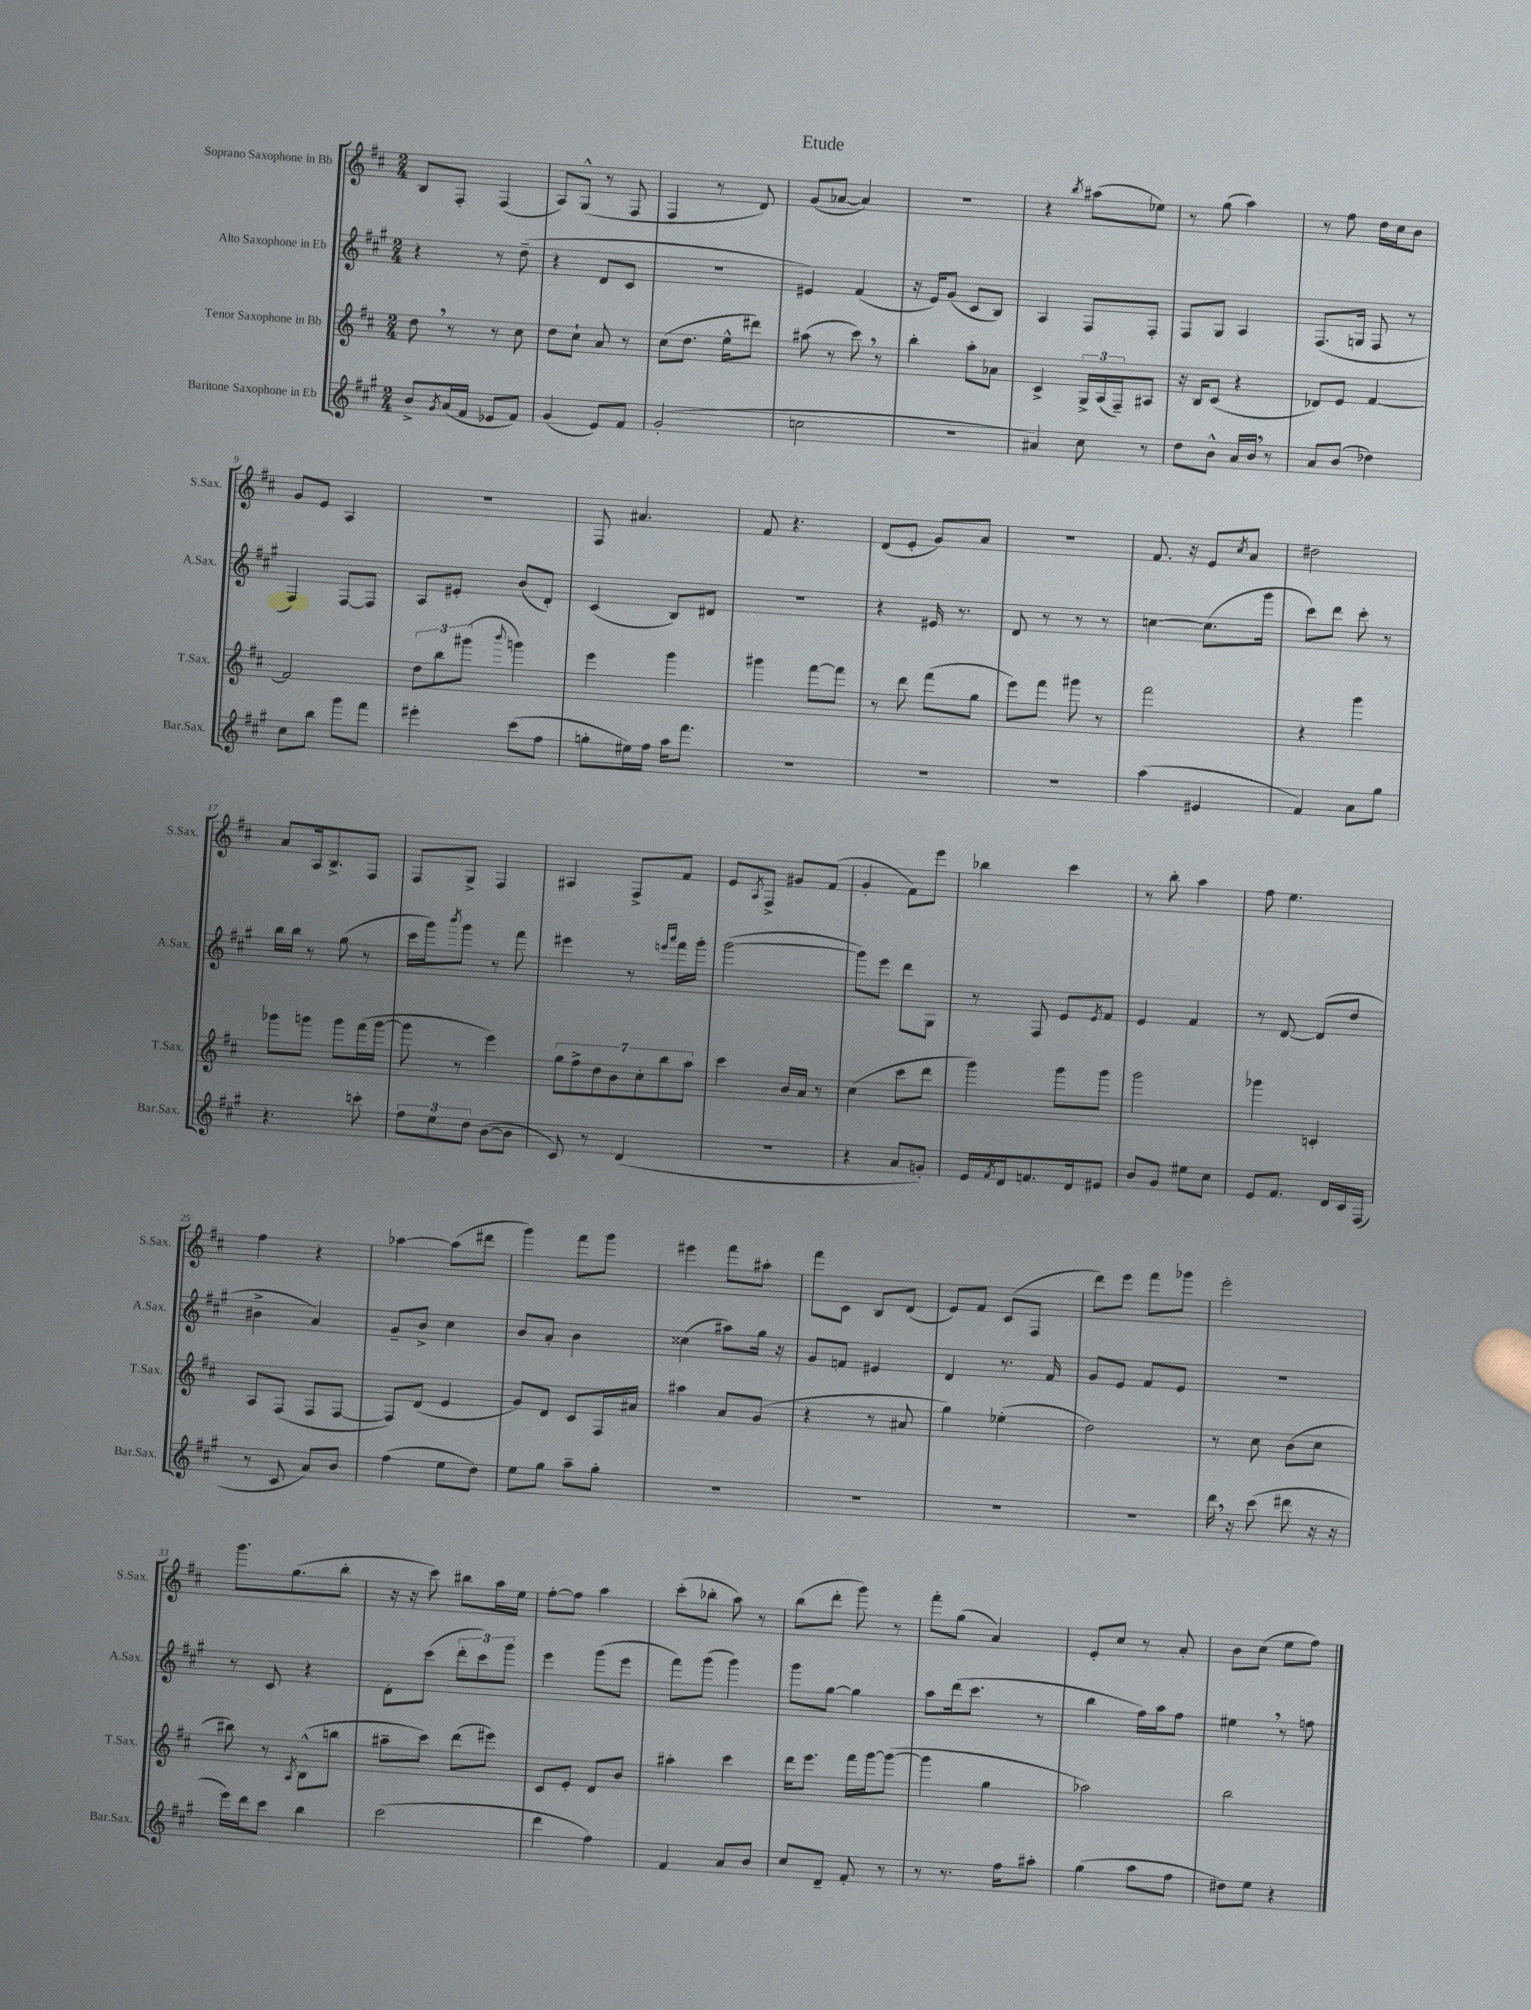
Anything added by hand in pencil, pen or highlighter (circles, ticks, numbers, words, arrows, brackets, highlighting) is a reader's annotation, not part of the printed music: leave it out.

**kern	**kern	**kern	**kern
*staff4	*staff3	*staff2	*staff1
*clefG2	*clefG2	*clefG2	*clefG2
*k[f#c#g#]	*k[f#c#]	*k[f#c#g#]	*k[f#c#]
*M2/4	*M2/4	*M2/4	*M2/4
8b^	8dd	4r	8B
8qg#	.	.	.
(16a	8r	.	8F#'
16f#	.	.	.
8e-	8r	8r	(4F#
8f#)	8cc#	(8dd~	.
=	=	=	=
(4g#	8dd	4r	8A)
.	8cc#`	.	(8G^^
8e)	8a	8d	8r
8f#	8r	8c#	8F#
=	=	=	=
(2g#'	(8cc#	2r	4F#
.	8.dd	.	.
.	.	.	8r
.	16ee^^	.	.
.	8ddd#)	.	8d)
=	=	=	=
2cc	(8aa#	4e#)	(8g
.	8r	.	[8a-
.	8ccc#)	(4f#	4a-])
.	8r	.	.
=	=	=	=
2r	4bb'	16r	2r
.	.	16e)	.
.	.	(8g#	.
.	8aa'	8c#	.
.	8a-	8B)	.
=	=	=	=
4a#)	4c#^	4A	4r
.	.	.	8qbb
8cc#	24G^	8F#	(8aa#
.	(24A	.	.
.	24F#~)	.	.
8r	8A#	8F#'	8ee-)
=	=	=	=
8dd	16r	8F#	8r
.	16B	.	.
8b^^	(8c#	8G#	(8gg
16a	4r	4A	4aa)
16b	.	.	.
8r	.	.	.
=	=	=	=
8a	8d-)	(8.F#	8r
(8b	8e	.	8ff#
.	.	16G	.
4dd-)	[4f#	8F#	16dd
.	.	.	16cc#
.	.	8r	8b
=	=	=	=
8cc#	2f#]	4F#)	8g
8bb	.	.	8e
8ggg#	.	[8F#	4A
8fff#	.	8F#]	.
=	=	=	=
4eee#'	12dd	8A	2r
.	12bb	.	.
.	.	8e#'	.
.	(12ggg#	.	.
.	8qqbbb	.	.
(8ccc#	4ggg)	(8b	.
8ff#	.	8d')	.
=	=	=	=
8gg'	4eee	(4c#	8F#
16ee#)	.	.	4.a#
16ff#	.	.	.
16aa	4ggg	8B)	.
8.fff#	.	.	.
.	.	8d#	.
=	=	=	=
2r	4ggg#	2r	8f#
.	.	.	4.r
.	[8fff#	.	.
.	8fff#]	.	.
=	=	=	=
2r	8r	4r	(8d
.	8ddd	.	8e'
.	(8fff#	16e#	8g)
.	.	8.r	.
.	8gg	.	8a
=	=	=	=
2r	8eee)	8d	2r
.	8fff#	8r	.
.	8ggg#	8r	.
.	8r	8r	.
=	=	=	=
(4aa	2fff#	[4cc	8.f#
.	.	.	16r
4e#	.	(8.cc]	8e
.	.	.	8qcc#
.	.	.	8a
.	.	16ggg#	.
=	=	=	=
4f#)	4r	8ccc#)	2dd#
.	.	8ddd	.
8a	4ggg	8ccc#'	.
8gg#	.	8r	.
=	=	=	=
4.r	8ggg-	16bb	8a
.	.	16bb	.
.	8ggg	8r	16A
.	.	.	8.B^
.	8ggg	(8gg#	.
8ccc'	(16fff#	8r	8F#
.	[16ggg	.	.
=	=	=	=
12ff#	8ggg]	16ccc#	8F#
.	.	16ggg#)	.
12ee	.	.	.
.	.	8qbbb	.
.	8r	8ggg#	8G^
12dd	.	.	.
([8b	4eee)	8r	4F#
8b]	.	8fff#	.
=	=	=	=
8c#)	14gg	4eee#	4A#
.	14ff#^	.	.
8r	.	.	.
.	14dd	.	.
.	14b	.	.
(4d	.	8r	8F#^
.	14cc#'	.	.
.	14bb	.	.
.	.	16qqeee	.
.	.	16qqaaa	.
.	.	16fff#	8f#
.	14aa	.	.
.	.	16ggg#'	.
=	=	=	=
2r	4ccc#	([2ggg#	8e
.	.	.	8qA
.	.	.	8F#^
.	16b	.	8g#
.	16a	.	.
.	8r	.	(8f#
=	=	=	=
4r	(4cc#	8ggg#])	4g'
.	.	8eee	.
8a	8ccc#	8ddd	8f#)
8g')	8ddd	8G#	8eee
=	=	=	=
16e	4ggg)	8r	4bb-
8qf#	.	.	.
16d	.	.	.
8.f	.	8F#	.
.	8ggg	8e	4ccc#
16d	.	.	.
.	.	8qe	.
8e#	8ggg	8f#	.
=	=	=	=
8b	2ggg	4e	8r
8g#	.	.	8bb'
8ee#	.	4f#	4aa
8cc#	.	.	.
=	=	=	=
8e	4ggg-	8r	8ff#
8.f#	.	[8d	4.ee
.	4c'	(8d]	.
16d	.	.	.
16c#	.	8dd	.
(16F#	.	.	.
=	=	=	=
8r	8A	4b#^	4ff#
8c#	(8F#	.	.
8a)	8F#	4a)	4r
8b	[8F#	.	.
=	=	=	=
(4ff#	8F#])	8g#~	[4aa-
.	(8d	8b^	.
8ee	4e	4cc#	(8aa-]
8dd)	.	.	8ddd#
=	=	=	=
8ee	8g)	8b	4ggg)
8gg#	8d	8a'	.
8aa~	8c#	4b	8fff#
8gg#'	16F#	.	8ggg
.	16a#	.	.
=	=	=	=
2r	4aa#	(4cc##	4eee#
.	8a	8aa#)	8fff#
.	(8g	16gg#	8aa#'
.	.	16r	.
=	=	=	=
2r	4r	8g#	8fff#
.	.	8f	8c#
.	8r	4e#	8B
.	8a#	.	(8d
=	=	=	=
2r	4gg)	4d	8e)
.	.	.	8f#
.	(4ee-'	8.r	(8c#
.	.	.	8F#
.	.	16f#	.
=	=	=	=
2r	2dd)	8g#	8ddd)
.	.	8e	8eee
.	.	8f#	8fff#
.	.	8e	8ggg-
=	=	=	=
16ddd	8r	2r	2eee'
16r	.	.	.
(8ccc#	8cc#	.	.
8ddd#	(8b	.	.
16r	8cc#	.	.
16r	.	.	.
=	=	=	=
16eee)	8bb#)	8r	8.ggg
16ddd	.	.	.
8ccc#	8r	8c#	.
.	.	.	(8.gg
.	8qA	.	.
4bb	(8B^^	4r	.
.	8bb	.	8bb'
=	=	=	=
(2ccc#	8aa#~	8d'	16r
.	.	.	16r
.	8ccc#)	(8ccc#	8ccc#)
.	(8ddd	12ddd'	8bb#
.	.	12ccc#)	.
.	8eee#)	.	16aa
.	.	12ggg#	.
.	.	.	16ee
=	=	=	=
4ddd	8c#	4eee	[8ff#'
.	8e'	.	8ff#]
4ff#)	8d	(8ggg#	4aa
.	8b	8eee	.
=	=	=	=
4f#	4aa#'	8fff#)	(8ccc#'
.	.	(8ggg#	8bb-'
8a	4ccc#	4ggg#)	8aa)
8b	.	.	8r
=	=	=	=
8cc#	16ddd	8ggg#	(8bb
.	8.eee	.	.
8d~	.	[8gg#	8ddd'
8f#'	16fff#	4gg#]	8ggg)
.	[16ggg	.	.
8r	(8ggg_	.	8r
=	=	=	=
8r	4ggg]	8aa	8fff#'
8.r	.	(16ddd	(8gg
.	.	8.ccc#	.
.	4gg	.	4a)
16ff#	.	.	.
8aa#'	.	8r	.
=	=	=	=
(4gg#	2aa-)	4bb	8e'
.	.	.	8cc#
8aa	.	16ff#)	8r
.	.	16aa	.
8ff#	.	8ff#	8a'
=	=	=	=
8dd#)	2bb	4ee#	8b
8ee	.	.	(8cc#
4r	.	8r	8ee
.	.	8ff	8ff#)
==	==	==	==
*-	*-	*-	*-
